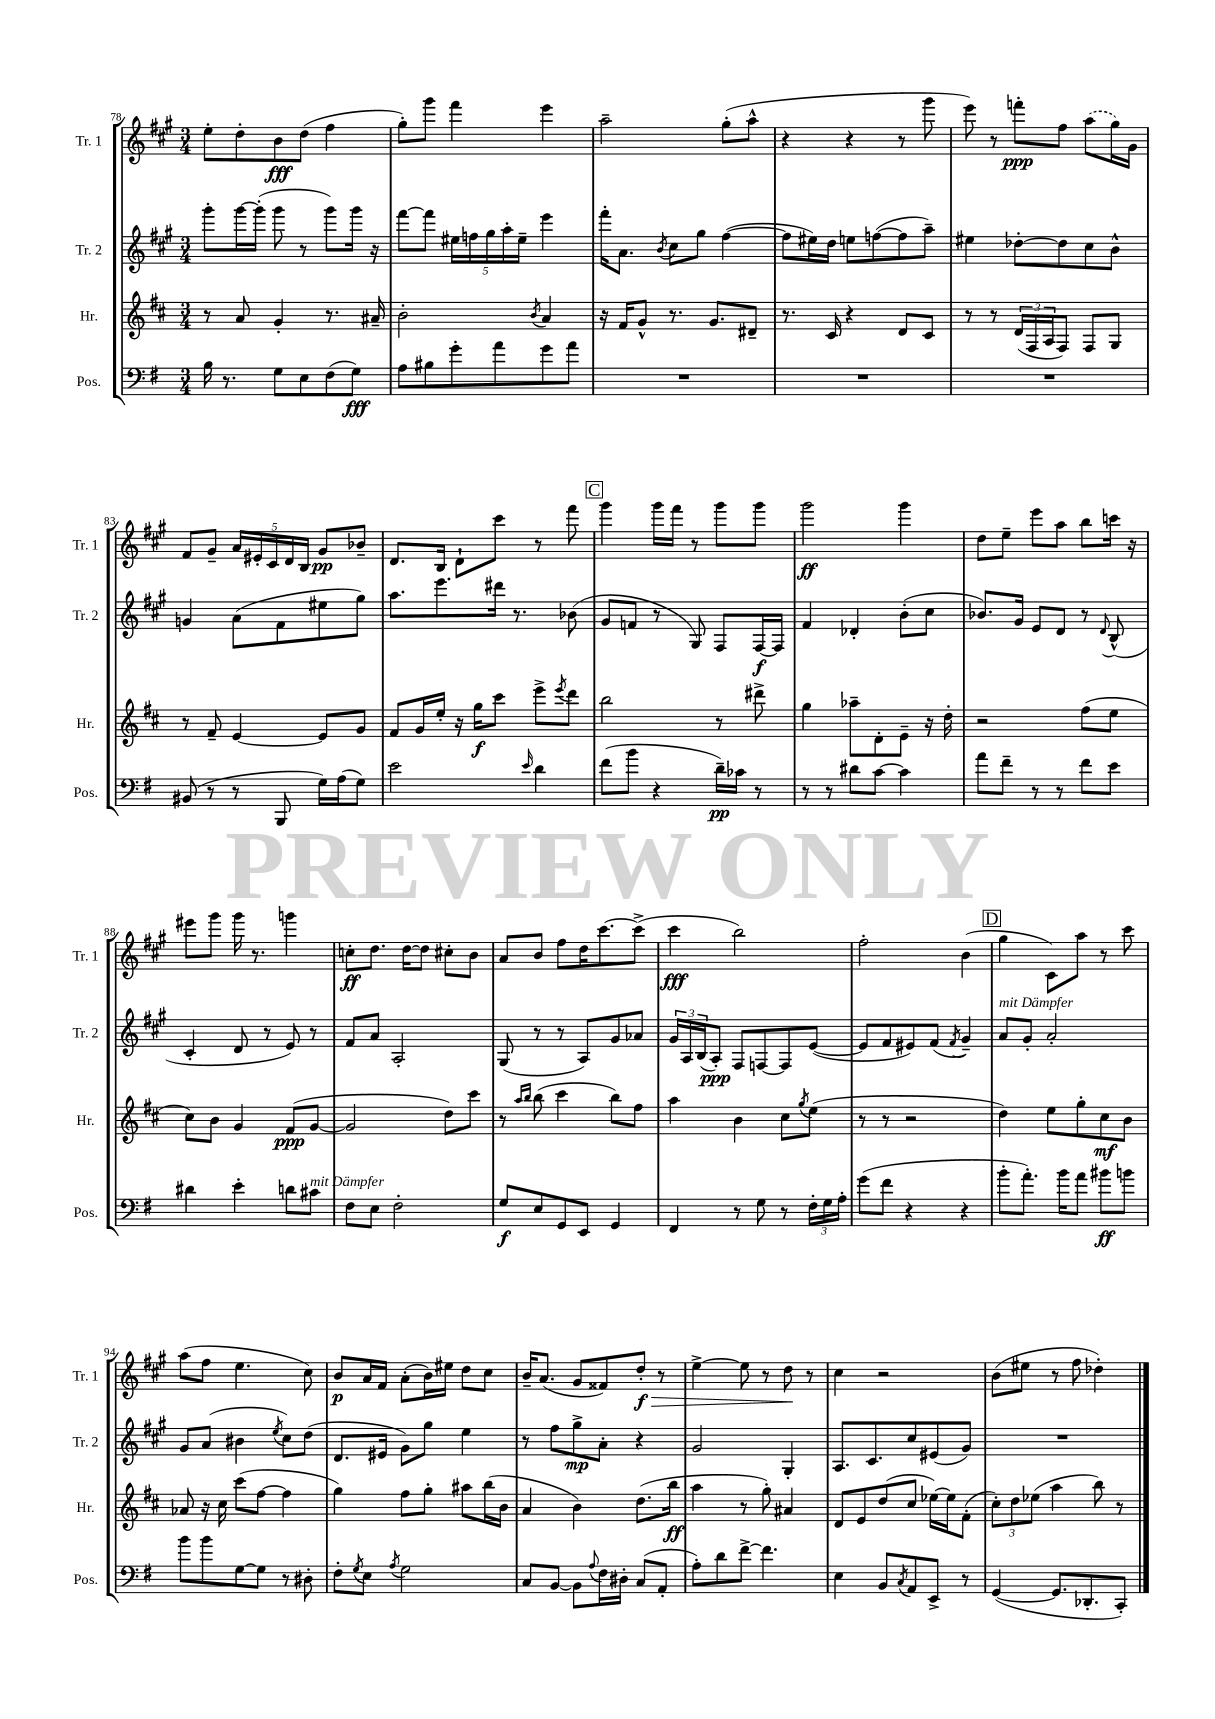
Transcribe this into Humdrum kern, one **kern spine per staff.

**kern	**kern	**kern	**kern
*staff4	*staff3	*staff2	*staff1
*clefF4	*clefG2	*clefG2	*clefG2
*k[f#]	*k[f#c#]	*k[f#c#g#]	*k[f#c#g#]
*M3/4	*M3/4	*M3/4	*M3/4
16B\	8r	8ggg#'\L	8ee'\L
8.r	.	.	.
.	8a/	[16ggg#\L	8dd'\
.	.	(16ggg#'\]JJ	.
8G\L	4g'/	8ggg#\	8b\
8E\	.	8r	(8dd\J
(8F#\	8.r	8ggg#\L)	4ff#\
8G\J)	.	16ggg#\Jk	.
.	16a#~/	16r	.
=	=	=	=
8A\L	2b'\	[8fff#\L	8gg#'\L)
8B#\	.	8fff#\]J	8ggg#\J
8g'\	.	20ee#\LL	4fff#\
.	.	20ff\	.
.	.	20gg#\	.
8a\	.	.	.
.	.	20aa'\	.
.	.	20ee#~\JJ	.
.	8qb/	.	.
8g\	4a/	4eee\	4eee\
8a\J	.	.	.
=	=	=	=
2.r	16r	16fff#'\LK	2aa~\
.	16f#/LK	8.a\J	.
.	8g^^/J	.	.
.	.	8qb/	.
.	8.r	8cc#\L	.
.	.	8gg#\J	.
.	8.g/L	.	.
.	.	([4ff#\	(8gg#'\L
.	8d#~/J	.	8aa^^\J
=	=	=	=
2.r	8.r	8ff#\]L	4r
.	.	16ee#\L)	.
.	16c#/	16dd\JJ	.
.	4r	8ee\L	4r
.	.	([8ff\	.
.	8d/L	8ff\]	8r
.	8c#/J	8aa~\J)	8ggg#\
=	=	=	=
2.r	8r	4ee#\	8eee\)
.	8r	.	8r
.	(24d/LL	[8dd-'\L	8fff'\L
.	24F#/	.	.
.	24A/J	.	.
.	8F#/J)	8dd-\]	8ff#\J
.	8F#/L	8cc#\	(8aa\L
.	8G/J	8b^^\J	16gg#\L)
.	.	.	16g#\JJ
=	=	=	=
(8BB#/	8r	4g/	8f#/L
8r	8f#~/	.	8g#~/J
8r	[4e/	(8a\L	20a/LL
.	.	.	20e#'/
.	.	.	20c#/
8BBB/	.	8f#\	.
.	.	.	20d/
.	.	.	20B/JJ
16G\LL)	8e/]L	8ee#\	8g#/L
(16A\J	.	.	.
8G\J)	8g/J	8gg#\J)	8b-~/J
=	=	=	=
2e\	8f#/L	8.aa\L	8.d/L
.	16g/L	.	.
.	16ee'/JJ	8.eee\	16B/Jk
.	16r	.	8d`\L
.	16gg\LK	.	.
.	8ccc#\J	16ddd#\Jk	8ccc#\J
.	.	8.r	.
16qqe/	.	.	.
4d\	8eee^\L	.	8r
.	8qeee/	.	.
.	8ddd\J	(8b-\	8fff#\
=	=	=	=
(8f#\L	2bb\	8g#/L	4ggg#\
8b\J	.	8f/J	.
4r	.	8r	16ggg#\LL
.	.	.	16fff#\JJ
.	.	8G#/)	8r
16d~\LL)	8r	8F#/L	8ggg#\L
16c-\JJ	.	.	.
8r	8ddd#^\	[16F#/L	8ggg#\J
.	.	16F#/]JJ	.
=	=	=	=
8r	4gg\	4f#/	2ggg#\
8r	.	.	.
8d#\L	8aa-~\L	4d-'/	.
[8c\J	8d'\	.	.
4c\]	8e~\J	(8b'\L	4ggg#\
.	16r	8cc#\J	.
.	16dd'\	.	.
=	=	=	=
8a\L	2r	8.b-/L)	8dd\L
8f#~\J	.	.	8ee~\J
.	.	16g#/Jk	.
8r	.	8e/L	8eee\L
8r	.	8d/J	8aa\J
8f#\L	(8ff#\L	8r	8bb\L
.	.	8qqd/	.
8e\J	8ee\J	(8B^^/	16ccc\Jk
.	.	.	16r
=	=	=	=
4d#\	8cc#\L)	4c#'/	8eee#\L
.	8b\J	.	8ggg#\J
4e'\	4g/	8d/	16ggg#\
.	.	.	8.r
.	.	8r	.
8d\L	(8f#/L	8e/)	4ggg\
8c#\J	[8g/J	8r	.
=	=	=	=
8F#\L	2g/]	8f#/L	8cc'\L
8E\J	.	8a/J	8.dd\J
2F#'\	.	2A'/	.
.	.	.	[16dd\LK
.	.	.	8dd\]J
.	8dd\L)	.	8cc#'\L
.	8ccc#\J	.	8b\J
=	=	=	=
8G/L	8r	(8G#/	8a/L
.	16qqaa/LL	.	.
.	16qqbb/JJ	.	.
8E/	(8bb\	8r	8b/J
8GG/	4ccc#\	8r	8ff#\L
8EE/J	.	8A/L)	16dd\K
.	.	.	[8.ccc#\
4GG/	8bb\L)	8g#/	.
.	8ff#\J	8a-/J	(8ccc#^\]J
=	=	=	=
4FF#/	4aa\	24g#/LL	4ccc#\
.	.	24A/	.
.	.	(24B/J	.
.	.	8A'/J)	.
8r	4b\	8F#/L	2bb\)
8G\	.	[8F/	.
8r	8cc#\L	8F/]	.
.	8qgg/	.	.
24F#'\LL	(8ee\J	([8e/J	.
24G\	.	.	.
24A'\JJ	.	.	.
=	=	=	=
(8g\L	8r	8e/]L	2ff#'\
8f#\J	8r	8f#/	.
4r	2r	8e#/)	.
.	.	(8f#/J	.
.	.	8qf#/	.
4r	.	4g#~/)	(4b\
=	=	=	=
8b'\L	4dd\)	8a/L	4gg#\
8.a'\J)	.	8g#'/J	.
.	8ee\L	2a'/	8c#\L)
16b\LK	.	.	.
8a\J	8gg'\	.	8aa\J
8b#\L	8cc#\	.	8r
8b\J	8b\J	.	8ccc#\
=	=	=	=
8b\L	8a-/	8g#/L	(8aa\L
8b\	16r	(8a/J	8ff#\J
.	16cc#\	.	.
[8G\	(8ccc#\L	4b#\	4.ee\
8G\]J	[8ff#\J	.	.
.	.	8qee/	.
8r	4ff#\]	8cc#\L)	.
8D#'\	.	(8dd\J	8cc#\)
=	=	=	=
8F#'\L	4gg\)	8.d/L	8b/L
8qG/	.	.	.
8E\J	.	.	16a/L
.	.	16e#/Jk	16f#/JJ
8qA/	.	.	.
2G\	8ff#\L	8g#\L)	(8a'\L
.	8gg'\J	8gg#\J	16b\L)
.	.	.	16ee#\JJ
.	8aa#\L	4ee\	8dd\L
.	(16bb\L	.	8cc#\J
.	16b\JJ	.	.
=	=	=	=
8C/L	4a/	8r	16b~/LK
.	.	.	(8.a/J
[8BB/J	.	8ff#\L	.
8BB\]L	4b\)	8gg#^\	8g#/L
8qqA/	.	.	.
16F#\L	.	8a'\J	8f##/)
16D#'\JJ	.	.	.
(8C/L	(8.dd\L	4r	8dd'/J
8AA'/J	.	.	8r
.	16bb\Jk	.	.
=	=	=	=
8A'\L)	4aa\	2g#/	[4ee^\
8d\	.	.	.
[8f#^\J	8r	.	8ee\]
4.f#\]	8gg'\)	.	8r
.	4a#/	4G#'/	8dd\
.	.	.	8r
=	=	=	=
4E\	8d/L	8.A/L	4cc#\
.	8e/	.	.
.	.	8.c#/	.
8BB/L	(8dd/	.	2r
8qC/	.	.	.
8AA/	8cc#/J	8cc#/	.
8EE^/J	[16ee-\LL)	(8e#/	.
.	16ee-\]J	.	.
8r	(8f#'\J	8g#/J)	.
=	=	=	=
([4GG/	12cc#'\L)	2.r	(8b\L
.	12dd\	.	.
.	.	.	8ee#\J
.	(12ee-\J	.	.
8.GG/]L	4aa\	.	8r
.	.	.	8ff#\
8.DD-'/	.	.	.
.	8bb\)	.	4dd-'\)
8CC'/J)	8r	.	.
==	==	==	==
*-	*-	*-	*-
